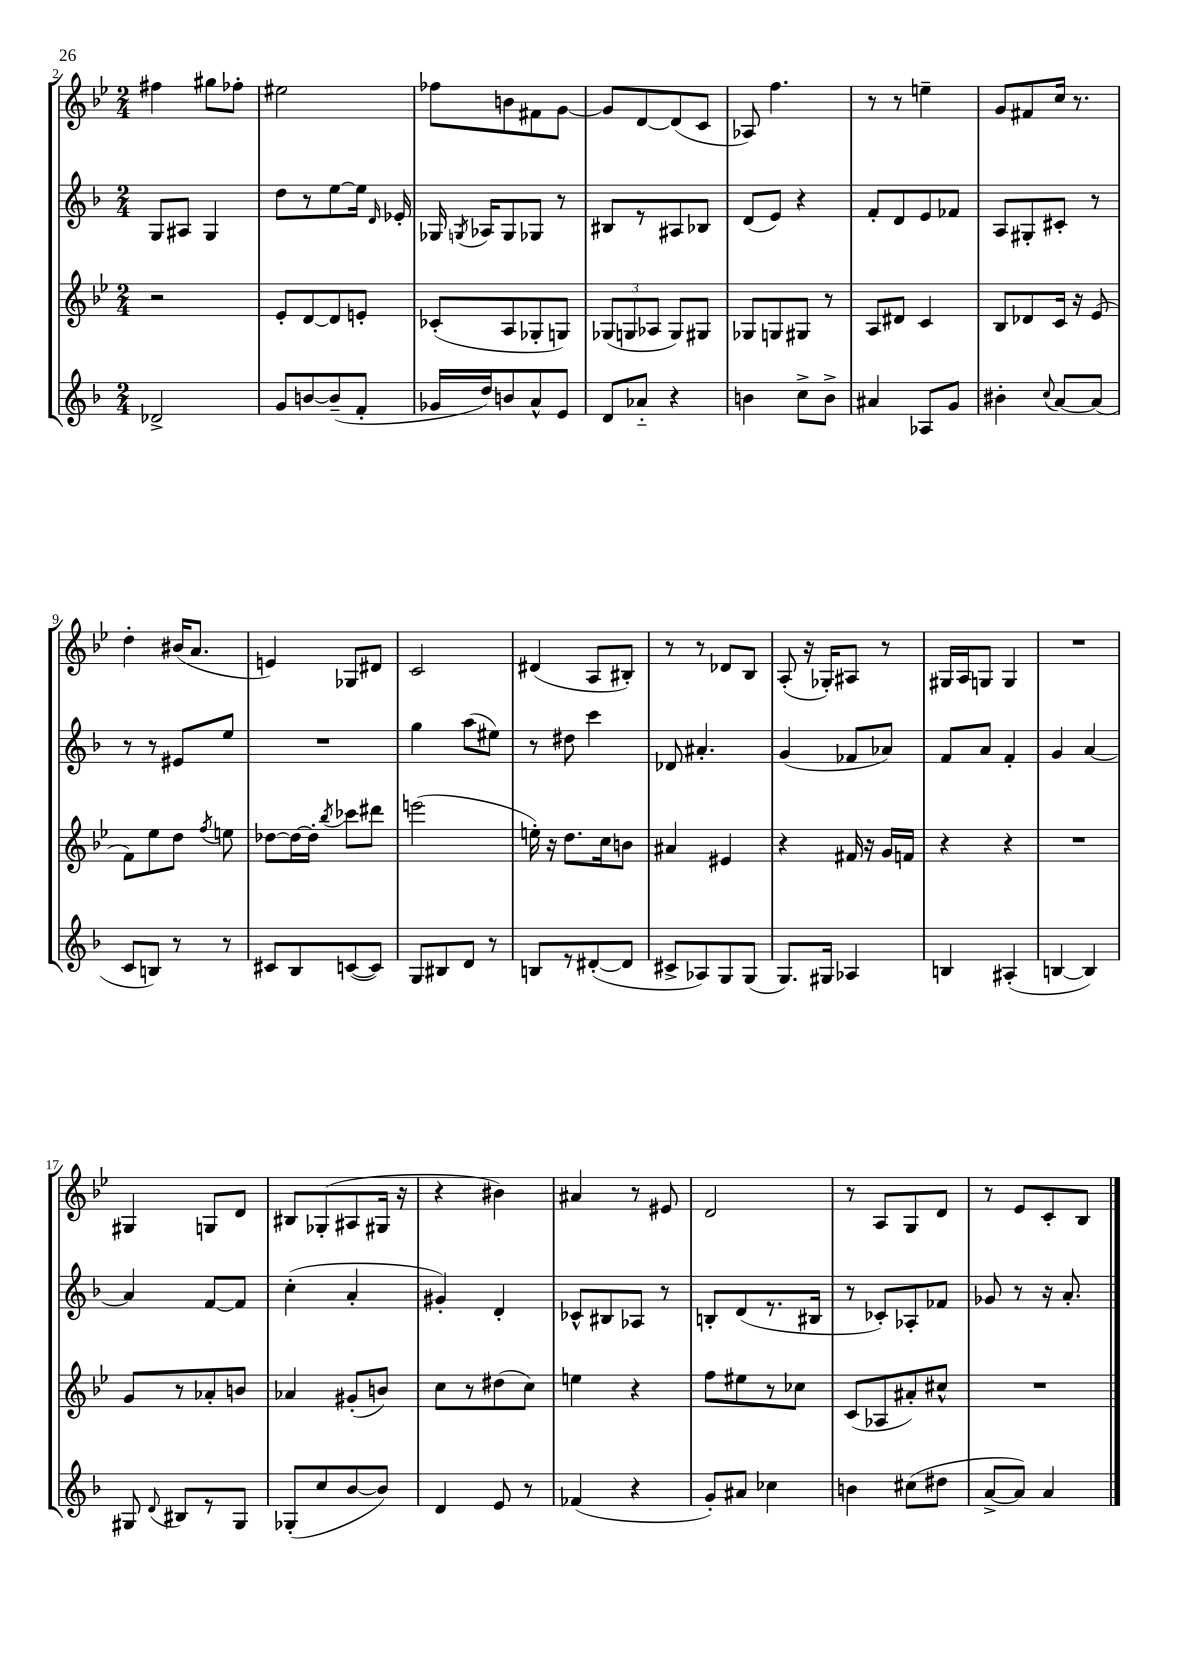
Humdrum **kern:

**kern	**kern	**kern	**kern
*staff4	*staff3	*staff2	*staff1
*clefG2	*clefG2	*clefG2	*clefG2
*k[b-]	*k[b-e-]	*k[b-]	*k[b-e-]
*M2/4	*M2/4	*M2/4	*M2/4
2d-^	2r	8G	4ff#
.	.	8A#	.
.	.	4G	8gg#
.	.	.	8ff-'
=	=	=	=
8g	8e-'	8dd	2ee#
[8b	[8d	8r	.
(8b~]	8d]	[8ee	.
8f'	8e'	16ee]	.
.	.	16qqd	.
.	.	16e-'	.
=	=	=	=
16g-	(8c-'	16G-	8ff-
.	.	8qG	.
16dd)	.	16A-	.
8b	8A	8G	8b
8a^^	8G-'	8G-	8f#
8e	8G)	8r	[8g
=	=	=	=
8d	(12G-	8B#	8g]
.	12G	.	.
8a-'~	.	8r	[8d
.	12A-	.	.
4r	8G)	8A#	(8d]
.	8G#	8B-	8c
=	=	=	=
4b	8G-	(8d	8A-)
.	8G	8e)	4.ff
8cc^	8G#	4r	.
8b^	8r	.	.
=	=	=	=
4a#	8A	8f'	8r
.	8d#	8d	8r
8A-	4c	8e	4ee~
8g	.	8f-	.
=	=	=	=
4b#'	8B-	8A	8g
.	8d-	8G#'	8f#
8qqcc	.	.	.
[8a	16c	8c#'	16cc
.	16r	.	8.r
(8a]	(8e-	8r	.
=	=	=	=
8c	8f)	8r	4dd'
8B)	8ee-	8r	.
8r	8dd	8e#	(16b#
.	.	.	8.a
.	8qff	.	.
8r	8ee	8ee	.
=	=	=	=
8c#	[8dd-	2r	4e)
8B-	16dd-_	.	.
.	16dd-']	.	.
.	8qbb-	.	.
([8c	8ccc-	.	8G-
8c])	8ddd#	.	8d#
=	=	=	=
8G	(2eee	4gg	2c
8B#	.	.	.
8d	.	(8aa	.
8r	.	8ee#)	.
=	=	=	=
8B	16ee')	8r	(4d#
.	16r	.	.
8r	8.dd	8dd#	.
([8d#'	.	4ccc	8A
.	16cc	.	.
8d#]	8b	.	8B#')
=	=	=	=
8c#^	4a#	8d-	8r
8A-)	.	4.a#'	8r
8G	4e#	.	8d-
(8G	.	.	8B-
=	=	=	=
8.G)	4r	(4g	(8A'
.	.	.	16r
16G#	.	.	16G-')
4A-	16f#	8f-	8A#
.	16r	.	.
.	16g	8a-)	8r
.	16f	.	.
=	=	=	=
4B	4r	8f	16G#
.	.	.	16A
.	.	8a	8G
(4A#'	4r	4f'	4G
=	=	=	=
[4B	2r	4g	2r
4B])	.	[4a	.
=	=	=	=
8G#	8g	4a]	4G#
8qqd	.	.	.
8B#	8r	.	.
8r	8a-'	[8f	8G
8G#	8b	8f]	8d
=	=	=	=
(8G-'	4a-	(4cc'	8B#
8cc	.	.	(8G-'
[8b-	(8g#'	4a'	8A#
8b-])	8b)	.	16G#
.	.	.	16r
=	=	=	=
4d	8cc	4g#')	4r
.	8r	.	.
8e	(8dd#	4d'	4b#)
8r	8cc)	.	.
=	=	=	=
(4f-	4ee	8c-^^	4a#
.	.	8B#	.
4r	4r	8A-	8r
.	.	8r	8e#
=	=	=	=
8g')	8ff	8B'	2d
8a#	8ee#	(8d	.
4cc-	8r	8.r	.
.	8cc-	.	.
.	.	16B#	.
=	=	=	=
4b	(8c	8r	8r
.	8A-	8c-')	8A
(8cc#	8a#')	8A-'	8G
8dd#	8cc#^^	8f-	8d
=	=	=	=
[8a^	2r	8g-	8r
8a])	.	8r	8e-
4a	.	16r	8c'
.	.	8.a'	.
.	.	.	8B-
==	==	==	==
*-	*-	*-	*-
